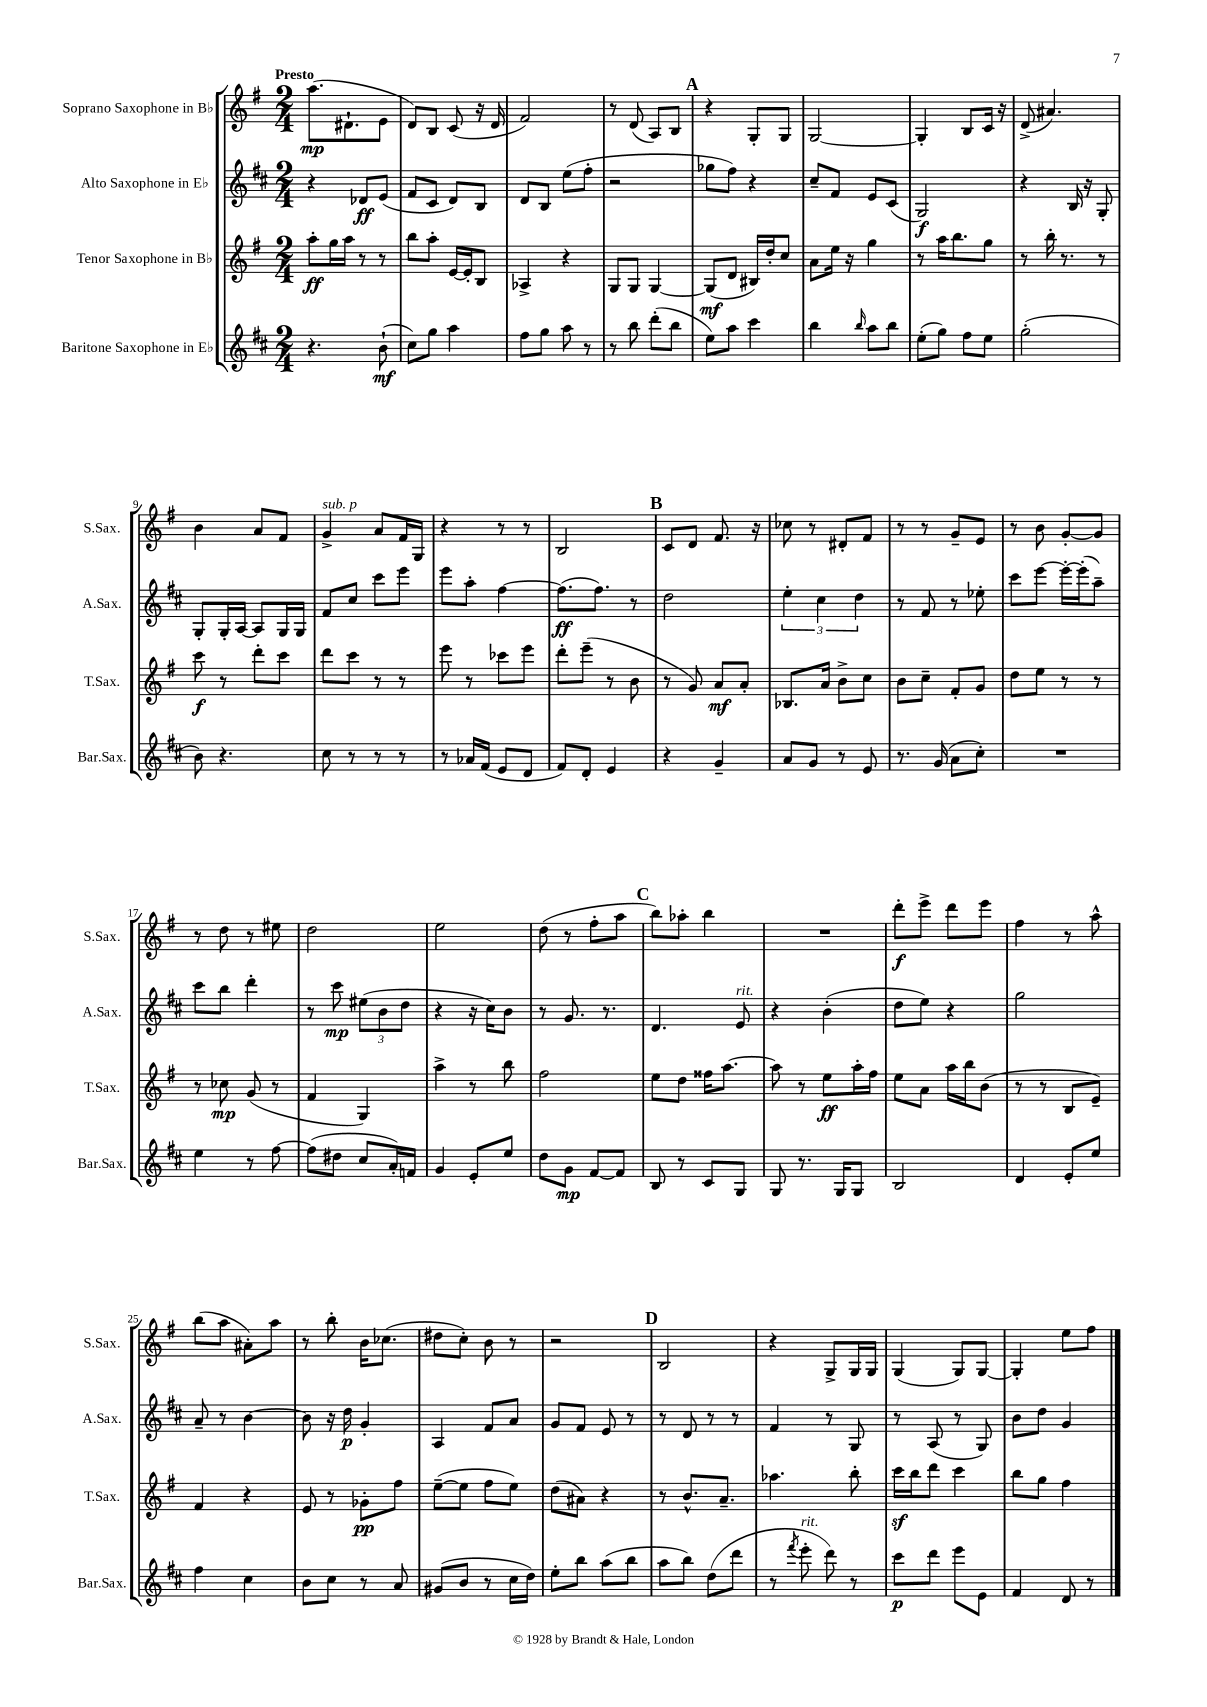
<<
\new StaffGroup <<
\new Staff = "s0" \with { instrumentName = "Soprano Saxophone in Bb" shortInstrumentName = "S.Sax." } {
    \clef treble \key g \major \numericTimeSignature \time 2/4 \tempo "Presto"
    a''8.\mp( dis'8.-! e'8 |
    d'8) b8 c'8( r16 d'16 |
    fis'2) |
    r8 d'8( a8) b8 |
    \mark \markup { \bold "A" } r4 g8-. g8 |
    g2~ |
    g4-. b8 c'16 r16 |
    d'8->( ais'4.) |
    b'4 a'8 fis'8 |
    g'4->^\markup { \italic "sub. p" } a'8 fis'16 g16 |
    r4 r8 r8 |
    b2 |
    \mark \markup { \bold "B" } c'8 d'8 fis'8. r16 |
    ces''8 r8 dis'8-. fis'8 |
    r8 r8 g'8-- e'8 |
    r8 b'8 g'8~-. g'8 |
    r8 d''8 r8 eis''8 |
    d''2 |
    e''2 |
    d''8( r8 fis''8-. a''8 |
    \mark \markup { \bold "C" } b''8) aes''8-. b''4 |
    R2 |
    d'''8-.\f e'''8-> d'''8 e'''8 |
    fis''4 r8 a''8-^ |
    b''8( a''8 ais'8-.) a''8 |
    r8 b''8-. b'16 ces''8.( |
    dis''8 c''8-.) b'8 r8 |
    r2 |
    \mark \markup { \bold "D" } b2 |
    r4 g8-> g16 g16 |
    g4( g8) g8~ |
    g4-. e''8 fis''8 \bar "|." |
}
\new Staff = "s1" \with { instrumentName = "Alto Saxophone in Eb" shortInstrumentName = "A.Sax." } {
    \clef treble \key d \major \numericTimeSignature \time 2/4
    r4 des'8\ff e'8( |
    fis'8 cis'8 d'8) b8 |
    d'8 b8 e''8( fis''8-. |
    r2 |
    \mark \markup { \bold "A" } ges''8 fis''8) r4 |
    cis''8-- fis'8 e'8 cis'8( |
    g2\f) |
    r4 b16 r16 g8-. |
    g8-. g16-. a16~ a8 g16 g16 |
    fis'8 cis''8 cis'''8 e'''8 |
    e'''8 a''8-. fis''4~ |
    fis''8.\ff( fis''8.) r8 |
    \mark \markup { \bold "B" } d''2 |
    \tuplet 3/2 { e''4-. cis''4 d''4 } |
    r8 fis'8 r8 ees''8-. |
    cis'''8 e'''8~ e'''16~-. e'''16-.( a''8--) |
    cis'''8 b''8 d'''4-. |
    r8 cis'''8\mp \tuplet 3/2 { eis''8( b'8 d''8 } |
    r4 r16 cis''16) b'8 |
    r8 g'8. r8. |
    \mark \markup { \bold "C" } d'4. e'8^\markup { \italic "rit." } |
    r4 b'4-.( |
    d''8 e''8) r4 |
    g''2 |
    a'8-- r8 b'4~ |
    b'8 r16 d''16\p g'4-. |
    a4 fis'8 a'8 |
    g'8 fis'8 e'8 r8 |
    \mark \markup { \bold "D" } r8 d'8 r8 r8 |
    fis'4 r8 g8 |
    r8 a8( r8 g8) |
    b'8 d''8 g'4 \bar "|." |
}
\new Staff = "s2" \with { instrumentName = "Tenor Saxophone in Bb" shortInstrumentName = "T.Sax." } {
    \clef treble \key g \major \numericTimeSignature \time 2/4
    a''8-.\ff g''16 a''16 r8 r8 |
    b''8 a''8-. e'16~ e'16-. b8 |
    aes4-> r4 |
    g8 g8 g4~ |
    \mark \markup { \bold "A" } g8\mf( d'8 bis16) d''16-. c''8 |
    a'8 e''16 r16 g''4 |
    r8 a''16 b''8. g''8 |
    r8 b''16-. r8. r8 |
    c'''8\f r8 d'''8-. c'''8 |
    d'''8 c'''8 r8 r8 |
    e'''8 r8 ces'''8 e'''8 |
    d'''8-. e'''8--( r8 b'8 |
    \mark \markup { \bold "B" } r8 g'8) a'8\mf a'8-. |
    bes8. a'16 b'8-> c''8 |
    b'8 c''8-- fis'8-. g'8 |
    d''8 e''8 r8 r8 |
    r8 ces''8\mp g'8( r8 |
    fis'4 g4) |
    a''4-> r8 b''8 |
    fis''2 |
    \mark \markup { \bold "C" } e''8 d''8 fisis''16 a''8.~ |
    a''8 r8 e''8\ff a''16-. fis''16 |
    e''8 a'8 a''16 b''16 b'8( |
    r8 r8 b8 e'8--) |
    fis'4 r4 |
    e'8 r8 ges'8-.\pp fis''8 |
    e''8~--( e''8 fis''8 e''8) |
    d''8( ais'8) r4 |
    \mark \markup { \bold "D" } r8 b'8.-^ a'8.-- |
    aes''4. b''8-. |
    c'''16\sf b''16 d'''8 c'''4 |
    b''8 g''8 fis''4 \bar "|." |
}
\new Staff = "s3" \with { instrumentName = "Baritone Saxophone in Eb" shortInstrumentName = "Bar.Sax." } {
    \clef treble \key d \major \numericTimeSignature \time 2/4
    r4. b'8-!\mf( |
    cis''8) g''8 a''4 |
    fis''8 g''8 a''8 r8 |
    r8 b''8 d'''8-.( b''8 |
    \mark \markup { \bold "A" } e''8) a''8 cis'''4 |
    b''4 \grace { b''16 } a''8 b''8 |
    e''8-.( g''8) fis''8 e''8 |
    g''2-.( |
    b'8) r4. |
    cis''8 r8 r8 r8 |
    r8 aes'16 fis'16( e'8 d'8 |
    fis'8) d'8-. e'4 |
    \mark \markup { \bold "B" } r4 g'4-- |
    a'8 g'8 r8 e'8 |
    r8. g'16( a'8 cis''8-.) |
    R2 |
    e''4 r8 fis''8~ |
    fis''8( dis''8 cis''8 a'16-.) f'16 |
    g'4 e'8-. e''8 |
    d''8 g'8\mp fis'8~ fis'8 |
    \mark \markup { \bold "C" } b8 r8 cis'8 g8 |
    g8 r8. g16 g8 |
    b2 |
    d'4 e'8-. e''8 |
    fis''4 cis''4 |
    b'8 cis''8 r8 a'8 |
    gis'8( b'8 r8 cis''16 d''16) |
    e''8-. b''8 a''8( b''8 |
    \mark \markup { \bold "D" } a''8 b''8) d''8( d'''8 |
    r8 \acciaccatura { fis'''8 } e'''8-.^\markup { \italic "rit." } d'''8) r8 |
    cis'''8\p d'''8 e'''8 e'8 |
    fis'4 d'8 r8 \bar "|." |
}
>>
>>
